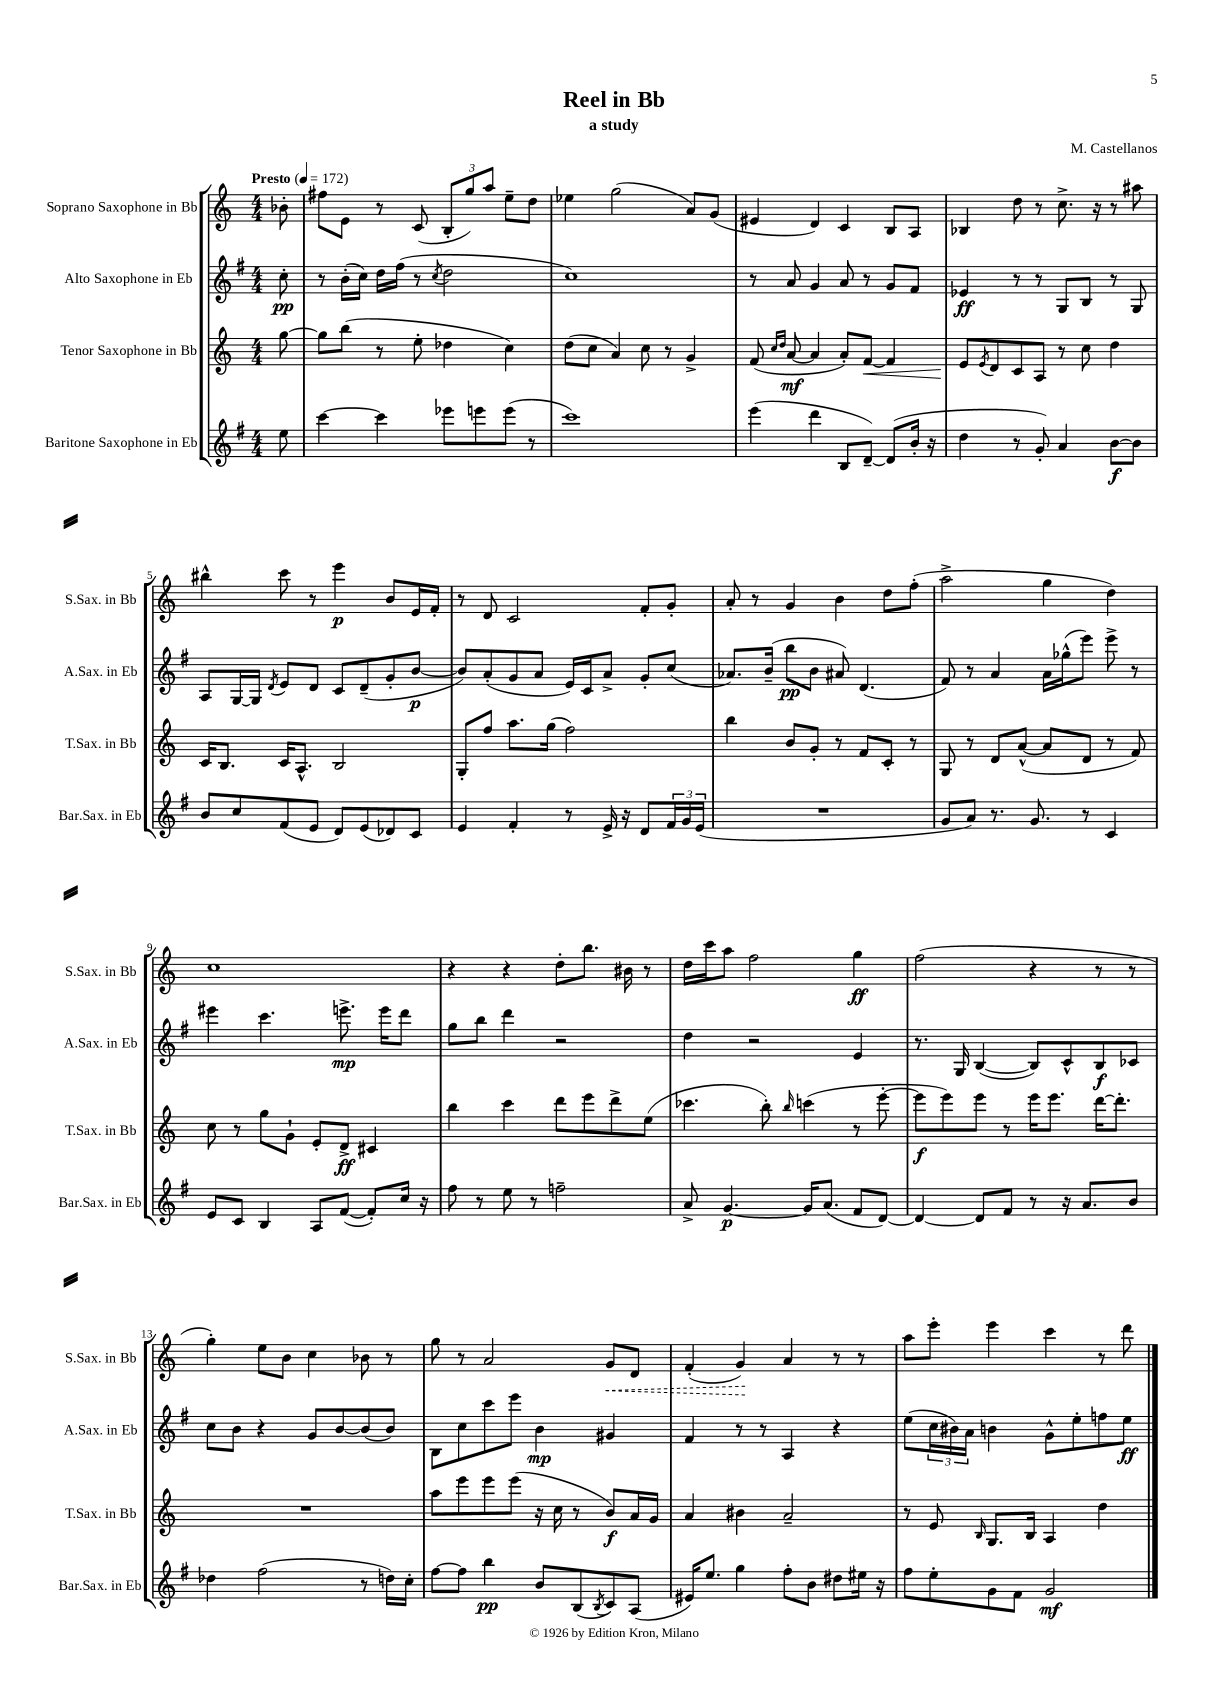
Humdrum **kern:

**kern	**dynam	**kern	**dynam	**kern	**dynam	**kern	**dynam
*part4	*part4	*part3	*part3	*part2	*part2	*part1	*part1
*staff4	*staff4	*staff3	*staff3	*staff2	*staff2	*staff1	*staff1
*I"Baritone Saxophone in Eb	*	*I"Tenor Saxophone in Bb	*	*I"Alto Saxophone in Eb	*	*I"Soprano Saxophone in Bb	*
*I'Bar.Sax. in Eb	*	*I'T.Sax. in Bb	*	*I'A.Sax. in Eb	*	*I'S.Sax. in Bb	*
*clefG2	*	*clefG2	*	*clefG2	*	*clefG2	*
*k[f#]	*	*k[]	*	*k[f#]	*	*k[]	*
*M4/4	*	*M4/4	*	*M4/4	*	*M4/4	*
*MM172	*	*MM172	*	*MM172	*	*MM172	*
=	=	=	=	=	=	=	=
!	!	!	!	!	!	!LO:TX:a:B:t=Presto	!
8ee\	.	[8gg\	.	8cc'\	pp	8b-X'\	.
=1	=1	=1	=1	=1	=1	=1	=1
[4ccc\	.	8gg\L]	.	8r	.	8ff#X\L	.
.	.	(8bb\J	.	(16b'\LL	.	8e\J	.
.	.	.	.	16cc\JJ)	.	.	.
4ccc\]	.	8r	.	16dd\LL	.	8r	.
.	.	.	.	(16ff#\JJ	.	.	.
.	.	8ee'\	.	8r	.	(8c/	.
.	.	.	.	8qcc/	.	.	.
8eee-X\L	.	4dd-X\	.	2dd\	.	12B'/L	.
.	.	.	.	.	.	12gg/)	.
8eeen\	.	.	.	.	.	.	.
.	.	.	.	.	.	12aa/J	.
(8eee\J	.	4cc\)	.	.	.	8ee~\L	.
8r	.	.	.	.	.	8dd\J	.
=2	=2	=2	=2	=2	=2	=2	=2
1ccc)	.	(8dd\L	.	1cc)	.	4ee-X\	.
.	.	8cc\J	.	.	.	.	.
.	.	4a/)	.	.	.	(2gg\	.
.	.	8cc\	.	.	.	.	.
.	.	8r	.	.	.	.	.
.	.	4g^/	.	.	.	8a/L)	.
.	.	.	.	.	.	(8g/J	.
=3	=3	=3	=3	=3	=3	=3	=3
(4eee\	.	(8f/	.	8r	.	4e#X/	.
.	.	16qqcc/LL	.	.	.	.	.
.	.	16qqdd/JJ	.	.	.	.	.
.	.	[8a/	mf	8a/	.	.	.
4ddd\	.	4a/]	.	4g/	.	4d/)	.
8B/L	.	8a'/L)	.	8a/	.	4c/	.
!	!	!	!LO:HP:b	!	!	!	!
[8d~/J)	.	[8f/J	<	8r	.	.	.
(8d/L]	.	4f/]	.	8g/L	.	8B/L	.
16b'/Jk	.	.	.	8f#/J	.	8A/J	.
16r	.	.	.	.	.	.	.
=4	=4	=4	=4	=4	=4	=4	=4
4dd\	.	8e/L	.	4e-X/	ff	4B-X/	.
.	.	8qe/	.	.	.	.	.
.	.	8d/	[	.	.	.	.
8r	.	8c/	.	8r	.	8dd\	.
8g'/)	.	8A/J	.	8r	.	8r	.
4a/	.	8r	.	8G/L	.	8.cc^\	.
.	.	8cc\	.	8B/J	.	.	.
.	.	.	.	.	.	16r	.
[8b\L	f	4dd\	.	8r	.	8r	.
8b\J]	.	.	.	8G/	.	8aa#X\	.
!!LO:LB:g=z
=5	=5	=5	=5	=5	=5	=5	=5
8b/L	.	16c/KL	.	8A/L	.	4bb#X^^\	.
.	.	8.B/J	.	.	.	.	.
8cc/	.	.	.	[16G/L	.	.	.
.	.	.	.	16G/JJ]	.	.	.
.	.	.	.	8qd/	.	.	.
(8f#/	.	16c/KL	.	8e/L	.	8ccc\	.
.	.	8.A^^/J	.	.	.	.	.
8e/J	.	.	.	8d/J	.	8r	.
8d/L)	.	2B/	.	8c/L	.	4eee\	p
(8e/	.	.	.	(8d~/	.	.	.
8d-X/)	.	.	.	8g'/	.	8b/L	.
8c/J	.	.	.	[8b/J	p	16e/L	.
.	.	.	.	.	.	16f'/JJ	.
=6	=6	=6	=6	=6	=6	=6	=6
4e/	.	8G'/L	.	8b/L])	.	8r	.
.	.	8ff/J	.	(8a'/	.	8d/	.
4f#'/	.	8.aa\L	.	8g/	.	2c/	.
.	.	.	.	8a/J	.	.	.
.	.	(16gg\Jk	.	.	.	.	.
8r	.	2ff\)	.	16e/LL)	.	.	.
.	.	.	.	16c/J	.	.	.
16e^/	.	.	.	8a^/J	.	.	.
16r	.	.	.	.	.	.	.
8d/L	.	.	.	8g'/L	.	8f'/L	.
24f#/L	.	.	.	(8cc/J	.	8g'/J	.
24g/	.	.	.	.	.	.	.
(24e/JJ	.	.	.	.	.	.	.
=7	=7	=7	=7	=7	=7	=7	=7
1r	.	4bb\	.	8.a-X/L)	.	8a'/	.
.	.	.	.	.	.	8r	.
.	.	.	.	(16b~/Jk	.	.	.
.	.	8b/L	.	8bb\L	pp	4g/	.
.	.	8g'/J	.	8b\J	.	.	.
.	.	8r	.	8a#X/)	.	4b\	.
.	.	8f/L	.	(4.d/	.	.	.
.	.	8c'/J	.	.	.	8dd\L	.
.	.	8r	.	.	.	(8ff'\J	.
=8	=8	=8	=8	=8	=8	=8	=8
8g/L	.	8G/	.	8f#/)	.	2aa^\	.
8a/J)	.	8r	.	8r	.	.	.
8.r	.	8d/L	.	4a/	.	.	.
.	.	([8a^^/J	.	.	.	.	.
8.g/	.	.	.	.	.	.	.
.	.	8a/L]	.	16a\LL	.	4gg\	.
.	.	.	.	(16gg-X^^\J	.	.	.
8r	.	8d/J	.	8eee\J)	.	.	.
4c/	.	8r	.	8eee^\	.	4dd\)	.
.	.	8f/)	.	8r	.	.	.
!!LO:LB:g=z
=9	=9	=9	=9	=9	=9	=9	=9
8e/L	.	8cc\	.	4eee#X\	.	1cc	.
8c/J	.	8r	.	.	.	.	.
4B/	.	8gg\L	.	4.ccc\	.	.	.
.	.	8g`\J	.	.	.	.	.
8A/L	.	8e'/L	.	.	.	.	.
([8f#/J	.	8d^/J	ff	8.eeen^\	mp	.	.
8f#'/L])	.	4c#X/	.	.	.	.	.
.	.	.	.	16eee\KL	.	.	.
16cc/Jk	.	.	.	8ddd\J	.	.	.
16r	.	.	.	.	.	.	.
=10	=10	=10	=10	=10	=10	=10	=10
8ff#\	.	4bb\	.	8gg\L	.	4r	.
8r	.	.	.	8bb\J	.	.	.
8ee\	.	4ccc\	.	4ddd\	.	4r	.
8r	.	.	.	.	.	.	.
2ffn~\	.	8ddd\L	.	2r	.	8dd'\L	.
.	.	8eee\	.	.	.	8.bb\J	.
.	.	8ddd^\	.	.	.	.	.
.	.	.	.	.	.	16b#X\	.
.	.	(8ee\J	.	.	.	8r	.
=11	=11	=11	=11	=11	=11	=11	=11
8a^/	.	4.ccc-X\	.	4dd\	.	16dd\LL	.
.	.	.	.	.	.	16ccc\J	.
[4.g/	p	.	.	.	.	8aa\J	.
.	.	.	.	2r	.	2ff\	.
.	.	8bb'\)	.	.	.	.	.
.	.	16qqbb/	.	.	.	.	.
16g/KL]	.	(4cccn\	.	.	.	.	.
(8.a/J	.	.	.	.	.	.	.
8f#/L	.	8r	.	4e/	.	4gg\	ff
[8d/J)	.	[8eee'\	.	.	.	.	.
=12	=12	=12	=12	=12	=12	=12	=12
4d/_	.	8eee\L]	f	8.r	.	(2ff\	.
.	.	8eee\)	.	.	.	.	.
.	.	.	.	16G/	.	.	.
8d/L]	.	8eee\J	.	([4B/	.	.	.
8f#/J	.	8r	.	.	.	.	.
8r	.	16eee\KL	.	8B/L])	.	4r	.
.	.	8.eee\J	.	.	.	.	.
16r	.	.	.	8c^^/	.	.	.
8.a/L	.	.	.	.	.	.	.
.	.	[16ddd\KL	.	8B/	f	8r	.
.	.	8.ddd'\J]	.	.	.	.	.
8b/J	.	.	.	8c-X/J	.	8r	.
!!LO:LB:g=z
=13	=13	=13	=13	=13	=13	=13	=13
4dd-X\	.	1r	.	8cc\L	.	4gg'\)	.
.	.	.	.	8b\J	.	.	.
(2ff#\	.	.	.	4r	.	8ee\L	.
.	.	.	.	.	.	8b\J	.
.	.	.	.	8g/L	.	4cc\	.
.	.	.	.	[8b/	.	.	.
8r	.	.	.	(8b/]	.	8b-X\	.
16ddn\LL)	.	.	.	8b/J)	.	8r	.
16cc'\JJ	.	.	.	.	.	.	.
=14	=14	=14	=14	=14	=14	=14	=14
[8ff#\L	.	8aa\L	.	8B\L	.	8gg\	.
8ff#\J]	.	8eee\	.	8cc\	.	8r	.
4bb\	pp	8eee\	.	8ccc\	.	2a/	.
.	.	(8eee\J	.	8eee\J	.	.	.
8b/L	.	16r	.	4b\	mp	.	.
.	.	16cc\	.	.	.	.	.
(8B/	.	8r	.	.	.	.	.
8qB/	.	.	.	.	.	.	.
!	!	!	!	!	!	!	!LO:HP:b
8c/)	.	8b/L)	f	4g#X/	.	8g/L	<
(8A/J	.	16a/L	.	.	.	8d/J	.
.	.	16g/JJ	.	.	.	.	.
=15	=15	=15	=15	=15	=15	=15	=15
16e#X/KL)	.	4a/	.	4f#/	.	(4f'/	.
8.ee/J	.	.	.	.	.	.	.
4gg\	.	4b#X\	.	8r	.	4g/)	.
.	.	.	.	8r	.	.	.
8ff#'\L	.	2a~/	.	4A/	.	4a/	[
8b\J	.	.	.	.	.	.	.
8dd#X\L	.	.	.	4r	.	8r	.
16ee#X\Jk	.	.	.	.	.	8r	.
16r	.	.	.	.	.	.	.
=16	=16	=16	=16	=16	=16	=16	=16
8ff#\L	.	8r	.	(8ee\L	.	8aa\L	.
8ee'\	.	8e/	.	24cc\L	.	8eee'\J	.
.	.	.	.	24b#X\)	.	.	.
.	.	.	.	24a\JJ	.	.	.
.	.	16qqB/	.	.	.	.	.
8g\	.	8.G/L	.	4bn\	.	4eee\	.
8f#\J	.	.	.	.	.	.	.
.	.	16B/Jk	.	.	.	.	.
2g/	mf	4A/	.	8g^^\L	.	4ccc\	.
.	.	.	.	8ee'\	.	.	.
.	.	4dd\	.	8ffn\	.	8r	.
.	.	.	.	8ee\J	ff	8ddd\	.
==	==	==	==	==	==	==	==
*-	*-	*-	*-	*-	*-	*-	*-
